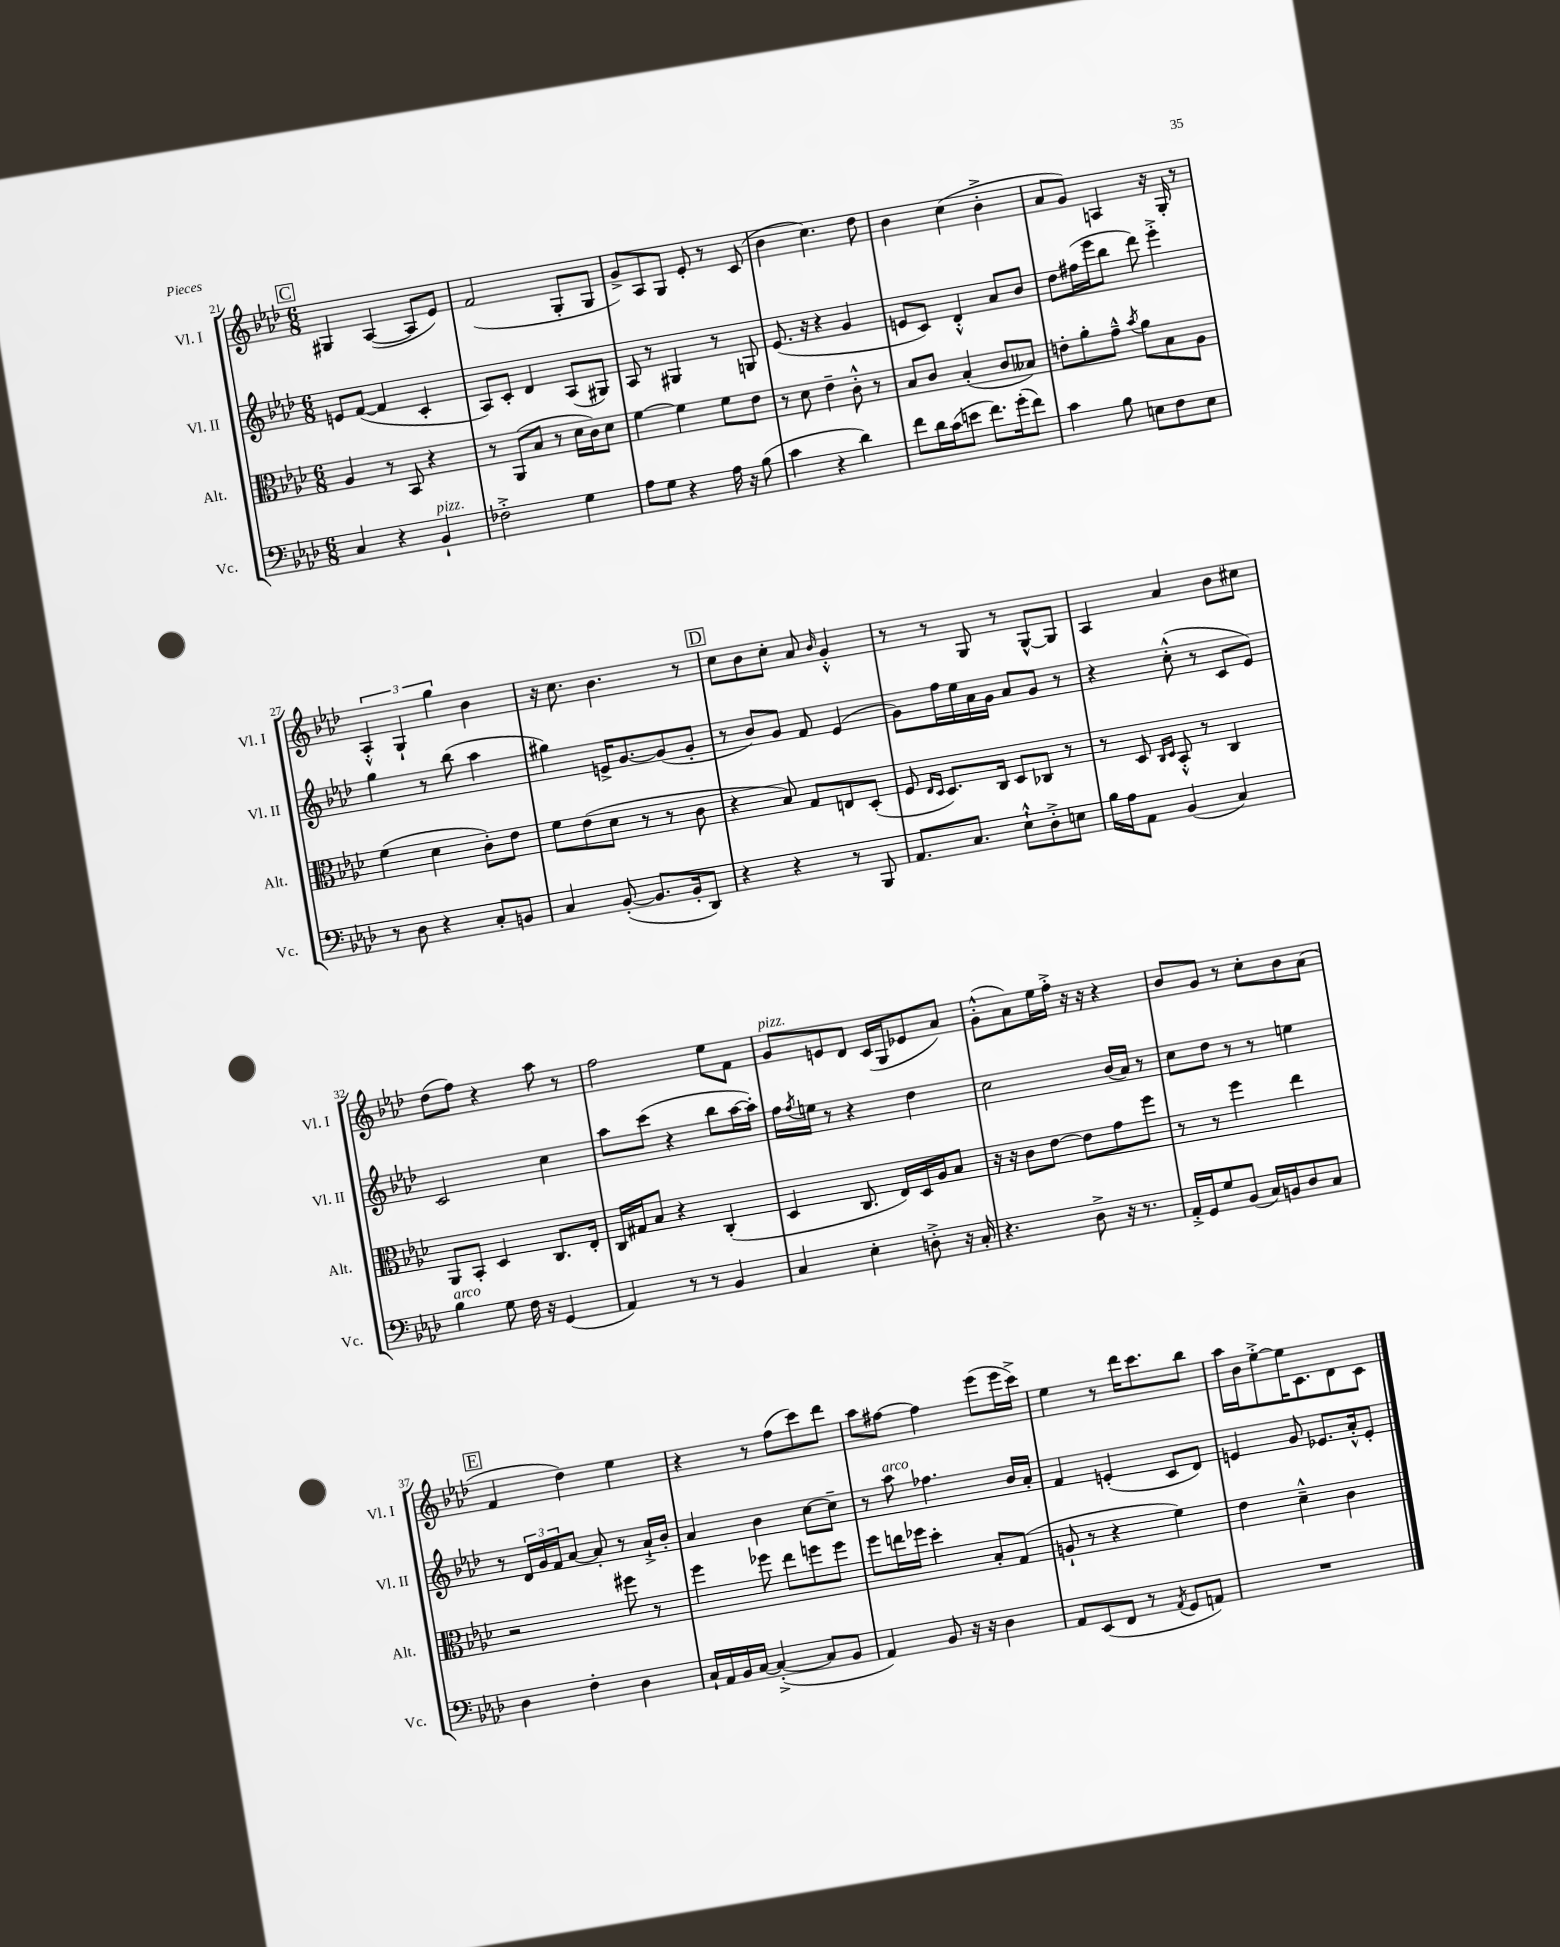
<<
\new StaffGroup <<
\new Staff = "s0" \with { instrumentName = "Vl. I" shortInstrumentName = "Vl. I" } {
    \clef treble \key aes \major \numericTimeSignature \time 6/8
    \mark \markup { \box "C" } gis4 aes4~( aes8 ees'8) |
    f'2( g8-. g8 |
    g'8->) aes8 g8 ees'8-. r8 c'8( |
    bes'4 c''4.) des''8 |
    bes'4 c''4( bes'4-.-> |
    aes'8 g'8) a4 r16 g16-. r8 |
    \tuplet 3/2 { aes4-.-^ g4-! g''4 } bes'4 |
    r16 c''8. bes'4. r8 |
    \mark \markup { \box "D" } c''8 bes'8 c''8-. aes'8 \grace { bes'16 } g'4-.-^ |
    r8 r8 g8 r8 g8~-^ g8 |
    aes4 aes'4 bes'8 cis''8 |
    des''8( f''8) r4 aes''8 r8 |
    f''2 ees''8 f'8 |
    g'8^\markup { \italic "pizz." } e'8 des'8 c'16( g16 ees'8 aes'8) |
    g'8-.-^( aes'8) ees''16 f''16-.-> r16 r16 r4 |
    bes'8 g'8 r8 c''8-. bes'8 aes'8( |
    \mark \markup { \box "E" } f'4 des''4) ees''4 |
    r4 r8 f''8( c'''8) des'''8 |
    aes''8 fis''8~ fis''4 ees'''8( ees'''16 c'''16->) |
    ees''4 r8 des'''16 c'''8. bes''8 |
    aes''16 bes'16 ees''8~-.-> ees''16 c'8. des'8 c'8 \bar "|." |
}
\new Staff = "s1" \with { instrumentName = "Vl. II" shortInstrumentName = "Vl. II" } {
    \clef treble \key aes \major \numericTimeSignature \time 6/8
    \mark \markup { \box "C" } e'8 f'8~( f'4 c'4-. |
    aes8) c'8-. des'4 aes8( gis8) |
    aes8 r8 gis4 r8 g8 |
    ees'8.( r16 r4 g'4 |
    e'8 c'8) des'4-.-^ aes'8 bes'8 |
    des''8 fis''16( ees'''16 bes''8 des'''8) ees'''4-.-> |
    g''4 r8 bes''8( aes''4 |
    gis''4) e'16-> g'8.~ g'8( g'8-. |
    \mark \markup { \box "D" } r8 bes'8) g'8 f'8 ees'4( |
    g'8) f''16 ees''16 aes'16 g'16 aes'8 g'8 r8 |
    r4 c''8-.-^( r8 c'8 ees'8) |
    c'2 c''4 |
    aes''8 c'''8( r4 bes''8 aes''16~ aes''16-.) |
    f''16 \acciaccatura { f''8 } e''16 r8 r4 des''4 |
    c''2 bes'16( aes'16) r8 |
    c''8 des''8 r8 r8 e''4 |
    \mark \markup { \box "E" } r8 \tuplet 3/2 { des'16 g'16 f'16 } aes'8~ aes'8-. r8 aes'16-!-> bes'16-. |
    aes'4 bes'4 c''8~ c''8-- |
    r8 aes''8^\markup { \italic "arco" } fes''4. bes'16 aes'16-. |
    f'4 e'4-.( c'8 des'8) |
    e'4 g'8 ees'8. aes'16-.-^ ees'8-. \bar "|." |
}
\new Staff = "s2" \with { instrumentName = "Alt." shortInstrumentName = "Alt." } {
    \clef alto \key aes \major \numericTimeSignature \time 6/8
    \mark \markup { \box "C" } aes4 r8 bes,8 r4 |
    r8 aes,8( bes8 r8 des'16 c'16) des'8 |
    f'4~ f'4 f'8 ees'8 |
    r8 des'8 ees'4-- c'8-.-^ r8 |
    bes8 c'8 bes4-.( c'8 beses8) |
    e'8-. aes'8-. g'8---^ \acciaccatura { bes'8 } aes'8 bes8 aes8 |
    f'4( des'4 c'8-.) ees'8 |
    f'8 ees'8( des'8 r8 r8 c'8 |
    \mark \markup { \box "D" } r4 bes8) g8 e8 des8-.( |
    f8 \grace { ees16 des16 } des8.) c16 des8 ces8 r8 |
    r8 des8 \grace { c16 des16 } bes,8-.-^ r8 c4 |
    aes,8 bes,8-. des4 c8. ees16-. |
    c16 gis16 bes8 r4 c4-.( |
    des4 c8. ees16) des16 aes16 bes8 |
    r16 r16 c'8 ees'8~ ees'8 g'8 f''8 |
    r8 r8 f''4 ees''4 |
    \mark \markup { \box "E" } r2 fis''8 r8 |
    f''4 fes''8 ees''8 f''8 f''8 |
    f''8 e''16 fes''16 des''4-. bes8-. g8( |
    a8-! r8 r4 f'4) |
    ees'4 des'4---^ c'4 \bar "|." |
}
\new Staff = "s3" \with { instrumentName = "Vc." shortInstrumentName = "Vc." } {
    \clef bass \key aes \major \numericTimeSignature \time 6/8
    \mark \markup { \box "C" } c4 r4 bes,4-!^\markup { \italic "pizz." } |
    fes2-.-> g4 |
    aes8 g8 r4 aes16 r16 bes8( |
    c'4 r4 des'4) |
    f'8 des'16 c'16( e'8 f'8.) g'16-.( f'8) |
    c'4 bes8 e8 f8 e8 |
    r8 des8 r4 c8-. b,8 |
    c4 bes,8~-.( bes,8. bes,16-. des,8) |
    \mark \markup { \box "D" } r4 r4 r8 bes,,8 |
    aes,8. c8. ees8-!-^ des8-.-> e8 |
    bes16 aes16 aes,8 bes,4( c4) |
    bes4^\markup { \italic "arco" } g8 f16 r16 g,4( |
    aes,4) r8 r8 bes,4 |
    c4 ees4-. d8-.-> r16 c16-. |
    r4. des8-> r16 r8. |
    aes,16-.-> g,16 g8 bes,8( c16) b,16 des8 c8 |
    \mark \markup { \box "E" } des4 f4-. des4 |
    c16-! aes,16 bes,16 c16~ c4~-.->( c8 bes,8 |
    aes,4) bes,8 r16 r16 des4 |
    aes,8 ees,8( f,8 r8 \acciaccatura { aes,8 } g,8 a,8) |
    R2. \bar "|." |
}
>>
>>
\layout { \context { \Score currentBarNumber = #21 } }
